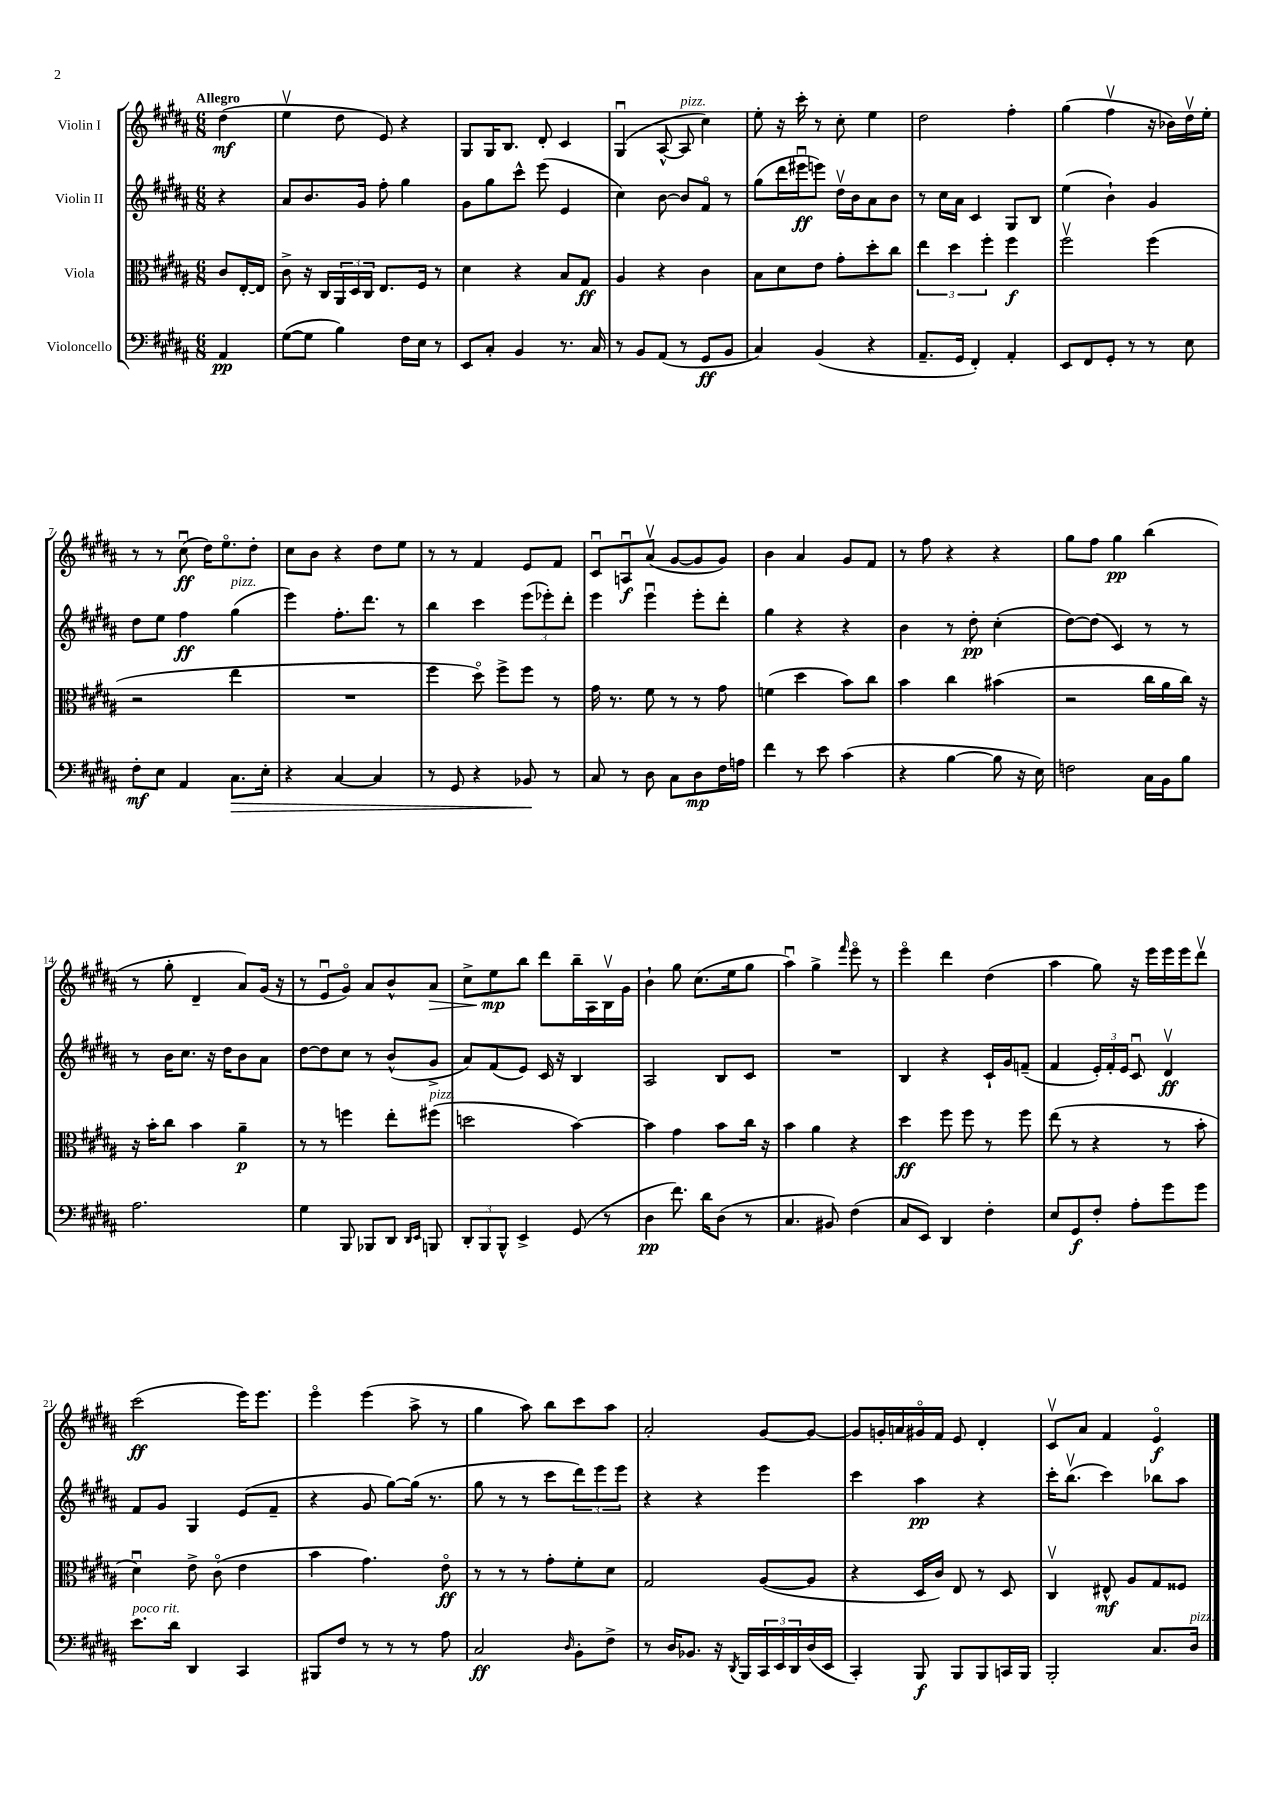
<<
\new StaffGroup <<
\new Staff = "s0" \with { instrumentName = "Violin I" } {
    \clef treble \key b \major \numericTimeSignature \time 6/8 \partial 4 \tempo "Allegro"
    dis''4\mf( |
    e''4\upbow dis''8 e'8) r4 |
    gis8 gis16 b8. dis'8-. cis'4 |
    gis4\downbow( ais8~-^ ais8^\markup { \italic "pizz." } cis''4) |
    e''8-. r16 cis'''16-. r8 cis''8-. e''4 |
    dis''2 fis''4-. |
    gis''4( fis''4\upbow r16 bes'16) dis''16\upbow e''16-. |
    r8 r8 cis''8\downbow\ff( dis''16) e''8.\flageolet dis''8-. |
    cis''8 b'8 r4 dis''8 e''8 |
    r8 r8 fis'4 e'8 fis'8 |
    cis'8\downbow a8\downbow\f ais'8\upbow( gis'8~ gis'8 gis'8) |
    b'4 ais'4 gis'8 fis'8 |
    r8 fis''8 r4 r4 |
    gis''8 fis''8 gis''4\pp b''4( |
    r8 gis''8-. dis'4-- ais'8) gis'16( r16 |
    r8 e'8\downbow gis'8\flageolet) ais'8 b'8-^ ais'8\> |
    cis''8-> e''8\mp\! b''8 dis'''8 b''16-- ais16 b16\upbow gis'16 |
    b'4-! gis''8 cis''8.( e''16 gis''8 |
    ais''4\downbow) gis''4-> \grace { fis'''16 } e'''8\flageolet r8 |
    e'''4\flageolet dis'''4 dis''4( |
    ais''4 gis''8) r16 e'''16 e'''16 e'''16 dis'''8\upbow |
    cis'''2\ff( e'''16) e'''8. |
    e'''4\flageolet e'''4( ais''8-> r8 |
    gis''4 ais''8) b''8 cis'''8 ais''8 |
    ais'2-. gis'8~ gis'8~ |
    gis'8 g'16-. a'16 gis'16\flageolet fis'16 e'8 dis'4-. |
    cis'8\upbow ais'8 fis'4 e'4\flageolet\f \bar "|." |
}
\new Staff = "s1" \with { instrumentName = "Violin II" } {
    \clef treble \key b \major \numericTimeSignature \time 6/8 \partial 4
    r4 |
    ais'8 b'8. gis'16 fis''8-. gis''4 |
    gis'8 gis''8 cis'''8-^ e'''8( e'4 |
    cis''4) b'8~ b'8 fis'8\flageolet r8 |
    gis''8( dis'''16 eis'''16\downbow\ff e'''8) dis''16\upbow b'16 ais'8 b'8 |
    r8 cis''16 ais'16 cis'4 gis8 b8 |
    e''4( b'4-!) gis'4 |
    dis''8 e''8 fis''4\ff gis''4^\markup { \italic "pizz." }( |
    e'''4) fis''8.-. dis'''8. r8 |
    b''4 cis'''4 \tuplet 3/2 { e'''8( ees'''8-.) dis'''8-. } |
    e'''4 e'''4\downbow e'''8-. dis'''8-. |
    gis''4 r4 r4 |
    b'4 r8 dis''8-.\pp cis''4-.( |
    dis''8~) dis''8( cis'4) r8 r8 |
    r8 b'16 cis''8. r16 dis''16 b'8 ais'8 |
    dis''8~ dis''8 cis''8 r8 b'8-^( gis'8-> |
    ais'8) fis'8( e'8) cis'16 r16 b4 |
    ais2 b8 cis'8 |
    R2. |
    b4 r4 cis'16-! gis'16 f'8--( |
    fis'4 \tuplet 3/2 { e'16-.) fis'16-. e'16 } cis'8\downbow dis'4\upbow\ff |
    fis'8 gis'8 gis4 e'8( fis'8-- |
    r4 gis'8 gis''8~) gis''16( r8. |
    gis''8 r8 r8 cis'''8 \tuplet 3/2 { dis'''8) e'''8 e'''8 } |
    r4 r4 e'''4 |
    cis'''4 ais''4\pp r4 |
    cis'''16-. b''8.\upbow( cis'''4) bes''8 ais''8 \bar "|." |
}
\new Staff = "s2" \with { instrumentName = "Viola" } {
    \clef alto \key b \major \numericTimeSignature \time 6/8 \partial 4
    cis'8 e16~-. e16 |
    cis'8-> r16 cis16 \tuplet 3/2 { ais,16 dis16 cis16 } e8. fis16 r8 |
    dis'4 r4 b8 gis8\ff |
    ais4 r4 cis'4 |
    b8 dis'8 e'8 gis'8-. dis''8-. cis''8 |
    \tuplet 3/2 { e''4 dis''4 fis''4-. } fis''4\f |
    fis''2\upbow fis''4( |
    r2 e''4 |
    R2. |
    fis''4 dis''8\flageolet) fis''8-> fis''8 r8 |
    gis'16 r8. fis'8 r8 r8 gis'8 |
    f'4( dis''4 b'8) cis''8 |
    b'4 cis''4 bis'4( |
    r2 cis''16 ais'16 cis''16) r16 |
    r16 b'16-. cis''8 b'4 ais'4--\p |
    r8 r8 f''4 e''8-. fis''8^\markup { \italic "pizz." }( |
    d''2 b'4~) |
    b'4 gis'4 b'8 cis''16 r16 |
    b'4 ais'4 r4 |
    dis''4\ff fis''8 fis''8 r8 fis''8 |
    e''8( r8 r4 r8 b'8-. |
    dis'4\downbow) e'8-> cis'8\flageolet( e'4 |
    b'4 gis'4.) e'8\flageolet\ff |
    r8 r8 r8 gis'8-. fis'8-. dis'8 |
    gis2 ais8~( ais8 |
    r4 dis16 cis'16) e8 r8 dis8 |
    cis4\upbow eis8-^\mf ais8 gis8 fisis8 \bar "|." |
}
\new Staff = "s3" \with { instrumentName = "Violoncello" } {
    \clef bass \key b \major \numericTimeSignature \time 6/8 \partial 4
    ais,4\pp |
    gis8~( gis8 b4) fis16 e16 r8 |
    e,8 cis8-. b,4 r8. cis16 |
    r8 b,8 ais,8( r8 gis,8\ff b,8 |
    cis4) b,4( r4 |
    ais,8.-- gis,16 fis,4-.) ais,4-. |
    e,8 fis,8 gis,8-. r8 r8 e8 |
    fis8-.\mf e8 ais,4 cis8.\> e16-. |
    r4 cis4~ cis4 |
    r8 gis,8 r4 bes,8\! r8 |
    cis8 r8 dis8 cis8 dis8\mp fis16 a16 |
    fis'4 r8 e'8 cis'4( |
    r4 b4~ b8 r16 e16) |
    f2 cis16 b,16 b8 |
    ais2. |
    gis4 b,,8 bes,,8 dis,8 \grace { dis,16 e,16 } b,,8 |
    \tuplet 3/2 { dis,8-. b,,8 b,,8-^ } e,4-> gis,8( r8 |
    dis4\pp fis'8.) dis'16 dis8( r8 |
    cis4. bis,8) fis4( |
    cis8 e,8) dis,4 fis4-. |
    e8 gis,8\f fis8-. ais8-. gis'8 gis'8 |
    e'8.^\markup { \italic "poco rit." } dis'16 dis,4 cis,4 |
    bis,,8 fis8 r8 r8 r8 ais8 |
    cis2\ff \grace { dis16 } b,8-. fis8-> |
    r8 dis16 bes,8. r16 \acciaccatura { dis,8 } b,,16 \tuplet 3/2 { cis,16 e,16 dis,16 } dis16( e,16 |
    cis,4-.) b,,8\f b,,8 b,,8 c,16 b,,16 |
    b,,2-. cis8. dis16^\markup { \italic "pizz." } \bar "|." |
}
>>
>>
